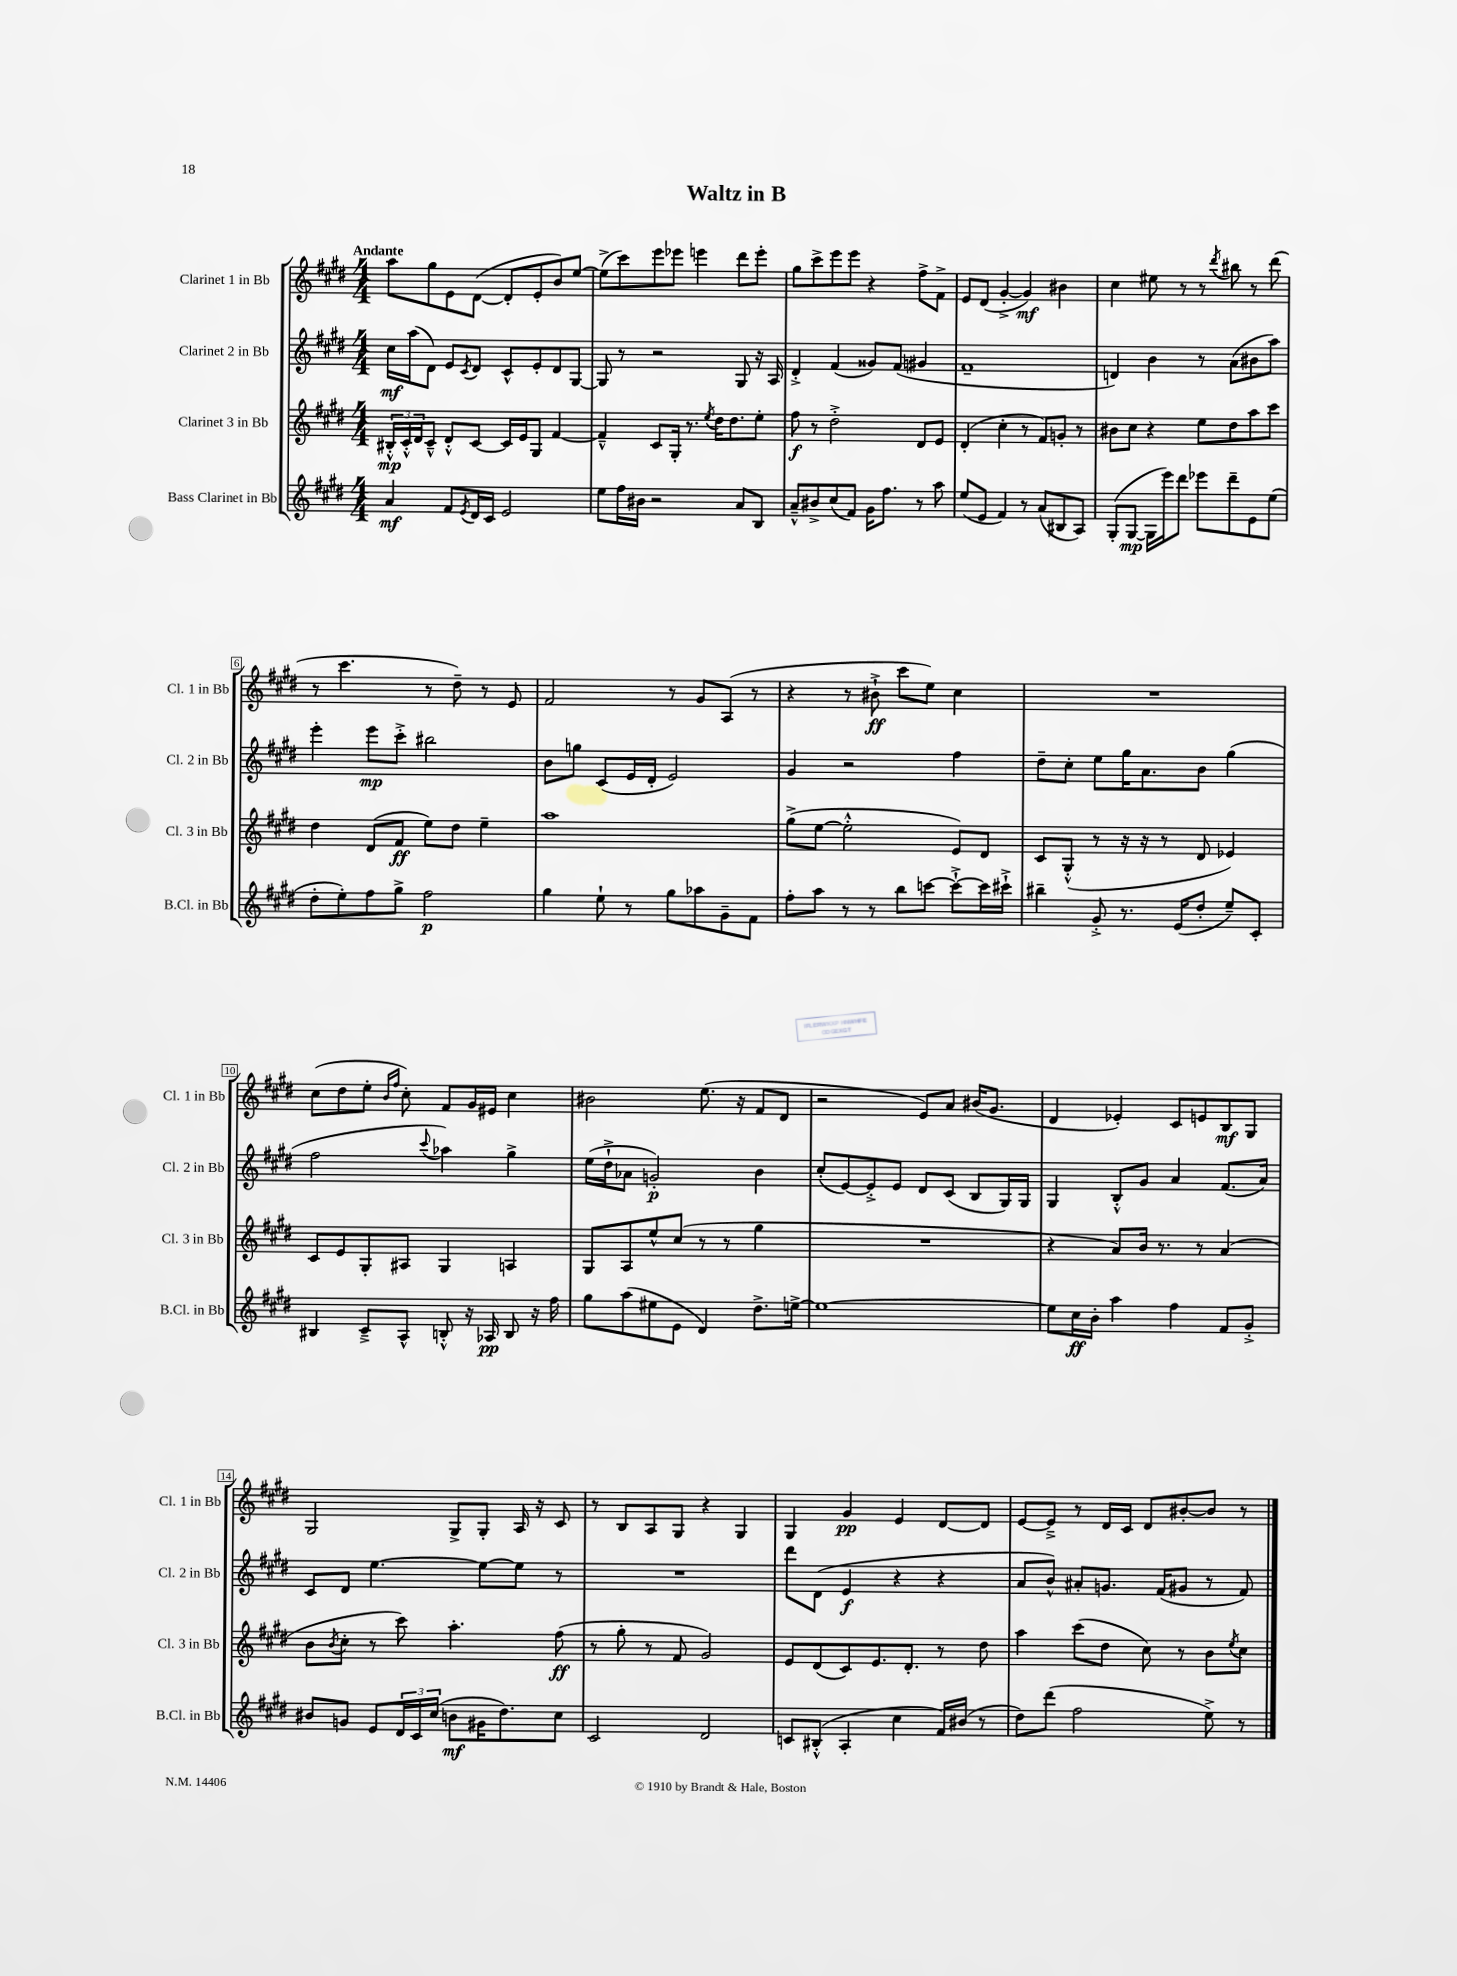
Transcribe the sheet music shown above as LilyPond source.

\header { title = "Waltz in B" }
<<
\new StaffGroup <<
\new Staff = "s0" \with { instrumentName = "Clarinet 1 in Bb" shortInstrumentName = "Cl. 1 in Bb" } {
    \clef treble \key e \major \numericTimeSignature \time 4/4 \tempo "Andante"
    a''8 gis''8 e'8 dis'8~( dis'8-. e'8-. b'8) e''8~ |
    e''8->( cis'''8) e'''8 ees'''8 e'''4 dis'''8 e'''8-. |
    gis''8 cis'''8-> e'''8 e'''8 r4 fis''8-> fis'8-> |
    e'8 dis'8( gis'4~-.-> gis'4\mf) bis'4 |
    cis''4 eis''8 r8 r8 \acciaccatura { dis'''8 } bis''8 r8 dis'''8( |
    r8 cis'''4. r8 dis''8--) r8 e'8 |
    fis'2 r8 gis'8 a8( r8 |
    r4 r8 bis'8-!->\ff cis'''8 e''8) cis''4 |
    R1 |
    cis''8( dis''8 e''8-. \grace { b'16 fis''16 } cis''8-.) fis'8 gis'16 eis'16 cis''4 |
    bis'2 e''8.( r16 fis'8 dis'8 |
    r2 e'8) a'8 bis'16( gis'8. |
    dis'4 ees'4-.) cis'8 e'8 b8\mf gis8 |
    gis2 gis8-> gis8-. a16 r16 cis'8 |
    r8 b8 a8 gis8 r4 gis4 |
    gis4 gis'4\pp e'4 dis'8~ dis'8 |
    e'8~ e'8---> r8 dis'16 cis'16 dis'8 bis'8~-. bis'8 r8 \bar "|." |
}
\new Staff = "s1" \with { instrumentName = "Clarinet 2 in Bb" shortInstrumentName = "Cl. 2 in Bb" } {
    \clef treble \key e \major \numericTimeSignature \time 4/4
    cis''16\mf a''16( dis'8) e'8 \acciaccatura { cis'8 } dis'8 cis'8-^ e'8-. dis'8 gis8~ |
    gis8 r8 r2 gis8 r16 a16 |
    dis'4-.-> fis'4( gisis'8) fis'8( gis'4 |
    fis'1-- |
    d'4) b'4 r8 a'8( bis'8 a''8) |
    e'''4-. e'''8\mp cis'''8-.-> bis''2 |
    b'8 g''8 cis'8( e'16 dis'16-. e'2) |
    gis'4 r2 fis''4 |
    dis''8-- cis''8-. e''8 gis''16 a'8. b'8 gis''4( |
    fis''2 \appoggiatura { cis'''8 } aes''4) gis''4-> |
    e''16( dis''16-!-> aes'8 g'2-.\p) b'4 |
    cis''8-.( e'8~) e'8-.-> e'8 dis'8 cis'8( b8 gis16) gis16 |
    gis4 b8-.-^ gis'8 a'4 fis'8.( a'16) |
    cis'8 dis'8 e''4.~ e''8~ e''8 r8 |
    R1 |
    dis'''8 dis'8( e'4\f r4 r4 |
    a'8 b'8-^) ais'8-. g'8. fis'16( gis'8 r8 fis'8) \bar "|." |
}
\new Staff = "s2" \with { instrumentName = "Clarinet 3 in Bb" shortInstrumentName = "Cl. 3 in Bb" } {
    \clef treble \key e \major \numericTimeSignature \time 4/4
    \tuplet 3/2 { bis16-.-^\mp cis'16-.-^ dis'16 } cis'8---^ dis'8-.-^ cis'8~ cis'16 e'16 gis8 fis'4~ |
    fis'4---^ cis'8 gis16-. r8. \acciaccatura { e''8 } dis''16 dis''8. e''8-. |
    fis''8\f r8 dis''2-.-> dis'8 e'8 |
    dis'4-.( cis''4-. r8 fis'8) g'8-. r8 |
    bis'8 cis''8 r4 e''8 dis''8 a''8 cis'''8 |
    dis''4 dis'8( fis'8\ff e''8) dis''8 e''4-- |
    a''1 |
    gis''8->( e''8~ e''2-.-^ e'8) dis'8 |
    cis'8 gis8-.-^( r8 r16 r16 r8 dis'8 ees'4) |
    cis'8 e'8 gis8-. ais8 gis4 a4 |
    gis8 a8 e''8-^ cis''8( r8 r8 gis''4 |
    R1 |
    r4 a'8) b'16 r8. r8 a'4( |
    b'8 \acciaccatura { b'8 } cis''8-. r8 cis'''8) a''4.-. fis''8\ff( |
    r8 gis''8-. r8 fis'8 gis'2) |
    e'8 dis'8( cis'8) e'8. dis'8.-. r8 dis''8 |
    a''4 cis'''8( dis''8 cis''8) r8 b'8 \acciaccatura { e''8 } cis''8 \bar "|." |
}
\new Staff = "s3" \with { instrumentName = "Bass Clarinet in Bb" shortInstrumentName = "B.Cl. in Bb" } {
    \clef treble \key e \major \numericTimeSignature \time 4/4
    a'4\mf fis'8 \acciaccatura { e'8 } dis'16 cis'16 e'2 |
    e''8 fis''16 bis'16 r2 a'8 b8 |
    a'8---^ bis'8-> cis''8( fis'8) gis'16 fis''8. r8 a''8 |
    e''8( e'8 fis'4) r8 a'8( bis8 a8) |
    gis8-.( gis8~\mp gis16 e'''16) dis'''8 ees'''8 dis'''8-- e'8 e''8( |
    dis''8-. e''8-.) fis''8 gis''8-> fis''2\p |
    gis''4 e''8-! r8 gis''8 aes''8 gis'8-- fis'8 |
    fis''8-. a''8 r8 r8 b''8 c'''8~ c'''8~-!-> c'''16 cis'''16-!-> |
    bis''4-- gis'8-.-> r8. e'16( dis''8-. e''8--) cis'8-. |
    bis4 cis'8---> a8-^ b8-.-^ r16 aes16\pp b8 r16 fis''16 |
    gis''8 a''8( eis''8 e'8 dis'4) dis''8.-> e''16~-> |
    e''1~ |
    e''8 cis''16\ff b'16-. a''4 fis''4 fis'8 gis'8-.-> |
    bis'8 g'8 e'8 \tuplet 3/2 { dis'16 cis'16 cis''16( } b'8\mf gis'16 dis''8.) cis''8 |
    cis'2 dis'2 |
    c'8 bis8-.-^( a4-. cis''4 fis'16) bis'16( r8 |
    dis''8) dis'''8( fis''2 e''8->) r8 \bar "|." |
}
>>
>>
\layout { \context { \Score \override BarNumber.stencil = #(make-stencil-boxer 0.1 0.3 ly:text-interface::print) } }
